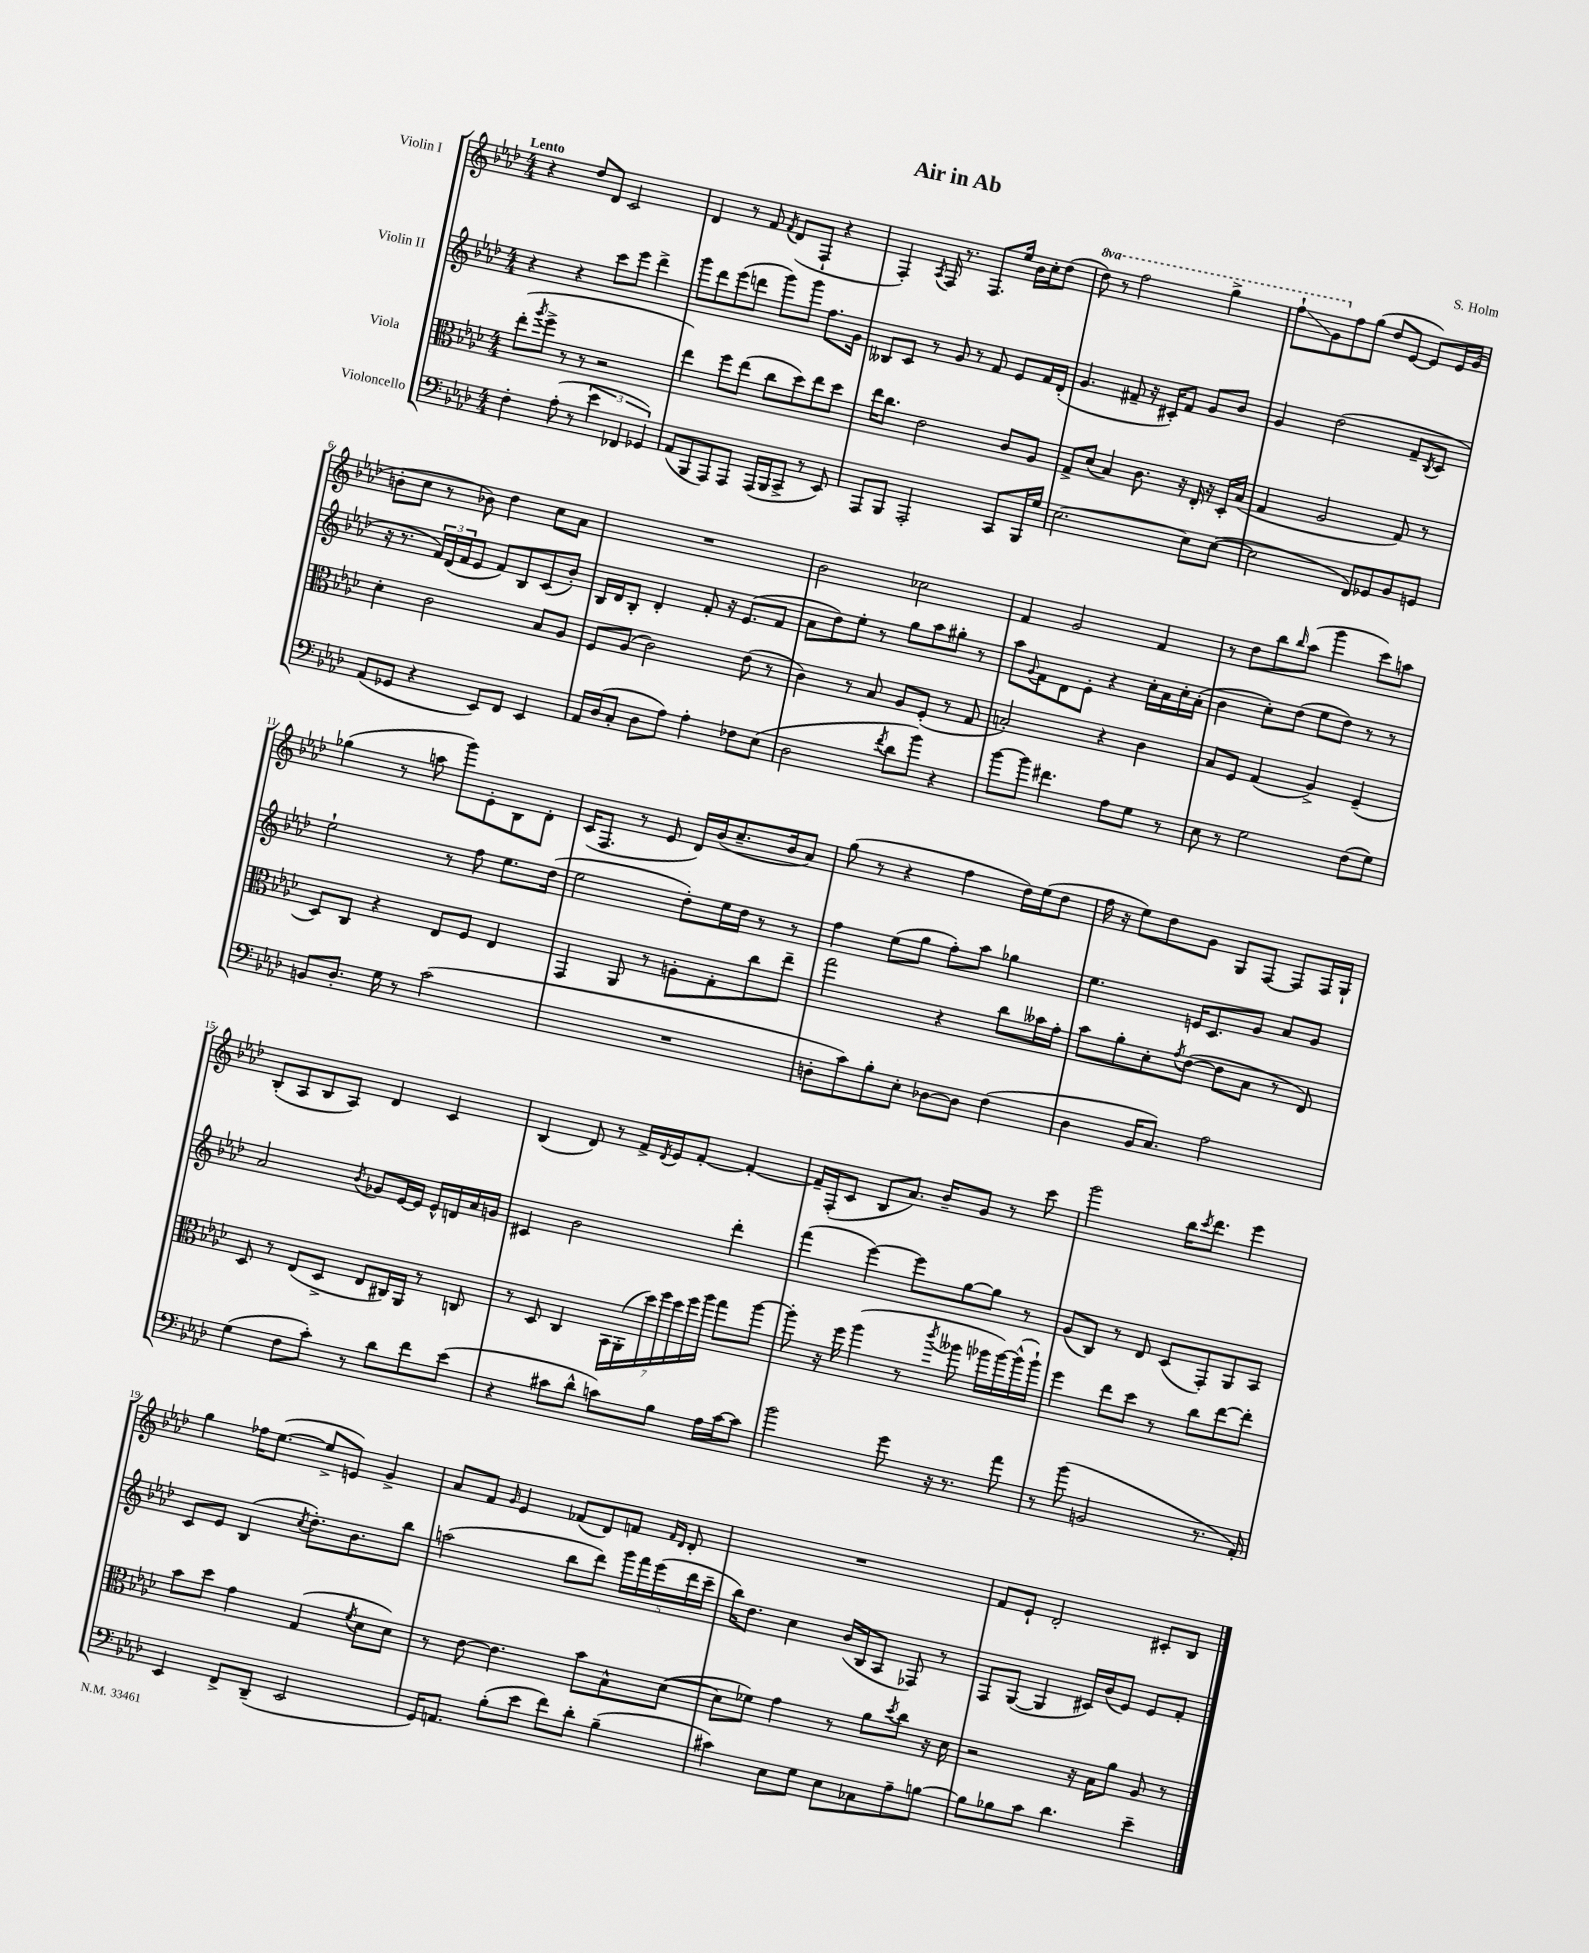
\header { title = "Air in Ab" composer = "S. Holm" }
<<
\new StaffGroup <<
\new Staff = "s0" \with { instrumentName = "Violin I" } {
    \clef treble \key aes \major \numericTimeSignature \time 4/4 \set Staff.ottavationMarkups = #ottavation-simple-ordinals \tempo "Lento"
    r4 des''8 des'8 c'2 |
    des'4 r8 f'8 \acciaccatura { f'8 } des'8( f8-! r4 |
    f4-.) \acciaccatura { aes8 } f16 r8. f8. ees''16 bes'16 c''16-. des''8( |
    \ottava #1 des'''8) r8 f'''2 g'''4-> |
    f'''8-!\glissando g''8 \ottava #0 f''8 g''8( des''8 ees'8~ ees'8) ees'16 g'16( |
    b'8-. c''8 r8 bes'8) des''4 c''8 aes'8 |
    R1 |
    bes'2 ces''2 |
    f'4 g'2 f'4 |
    r8 des''8 bes''8 \grace { bes''16 } aes''8( g'''4 c'''8) a''8 |
    ges''4( r8 a''8 g'''8) ees'8-. bes8 des'8-. |
    c'16( f8. r8 ees'8 des'16) bes'16( c''8.-- bes'16 aes'8) |
    g''8( r8 r4 f''4 des''16) ees''16( des''8 |
    f''16 r16 ees''8) des''8 g'8 g8 f8~ f8 f16 g16-! |
    bes8-.( aes8 bes8 aes8) des'4 c'4 |
    bes4( des'8) r8 f'16-> \acciaccatura { des'8 } ees'16 f'8~-. f'4~-. |
    f'16-- f16-.( c'8 bes8 aes'8.) bes'16-- g'8 r8 c'''8 |
    g'''2 bes''16 \acciaccatura { c'''8 } des'''8. ees'''4 |
    g''4 fes''16 ees''8.~( ees''8-> e'8) g'4-> |
    aes'8 f'8 \grace { g'16 } ees'4 fes'8( des'8) f'8 \grace { f'16 des'16 } des'8-. |
    R1 |
    f'8 ees'8-! des'2-. cis'8-. bes8 \bar "|." |
}
\new Staff = "s1" \with { instrumentName = "Violin II" } {
    \clef treble \key aes \major \numericTimeSignature \time 4/4
    r4 r4 c'''8 ees'''8 des'''4-> |
    g'''8 des'''8 ees'''8( d'''8 g'''8) g'''8 f''8. g'16 |
    beses8 c'8 r8 g'8 r8 f'8 ees'8 f'16 des'16-.( |
    g'4. fis'8-- r16 cis'16-.) fis'8 g'8 bes'8 |
    g'4 des''2( f'8-- \acciaccatura { bes8 } c'8 |
    r16 r8. \tuplet 3/2 { f'16) des'16( f'16 } ees'8 f'8) bes8 c'8( bes'8-.) |
    bes16 des'16 bes8-. des'4-. f'8-. r16 ees'8.( f'8 |
    aes'8 des''8) ees''8-. r8 g''8 aes''8 gis''8-. r8 |
    aes''8 \appoggiatura { g'8 } f'8 des'8 ees'8-. r4 c''16-. aes'16 c''16-. aes'16-.( |
    bes'4 c''8-.) des''8( ees''8 des''8) r8 r8 |
    ees''2-! r8 f''8 ees''8. des''16( |
    ees''2 des''8-.) ees''16 des''16 r8 r8 |
    f''4 ees''8( g''8 f''8-.) aes''8 ges''4 |
    ees''4. e'16 c'8. g'8 aes'8 g'8 |
    aes'2 \acciaccatura { bes'8 } ges'8 ees'16~ ees'16 ees'16-^ d'16 aes'16 g'16 |
    cis'4 bes'2 des'''4-. |
    f'''4( ees'''4~) ees'''8 g''8~ g''8 r8 |
    g'8( bes8) r8 des'8 c'8( f8-.) g8 aes8 |
    c'8 ees'8 bes4( \acciaccatura { c''8 } des''8.-.) bes'8. bes''8 |
    a''2( bes''8 des'''8) \tuplet 5/4 { g'''16 f'''16 ees'''16( des'''16 c'''16-- } |
    bes''16) des''8. c''4 bes'16( bes16 aes8 fes8) r8 |
    f8 g8~( g4 cis'16) bes'16( ees'8) ees'8 f'8-. \bar "|." |
}
\new Staff = "s2" \with { instrumentName = "Viola" } {
    \clef alto \key aes \major \numericTimeSignature \time 4/4
    ees''8-.( \acciaccatura { aes''8 } f''8-> r8 r8 r2 |
    ees''4) f''8 ees''8( c''8 des''8) ees''8 des''8 |
    ees''16 c''8. ees'2 c'8 aes8 |
    g8-> des'8( bes4) c'8. r16 ees16-. r16 des16-. bes16( |
    g4 aes2 g8) r8 |
    des'4-. c'2 bes8 aes8 |
    f8 aes8( c'2) ees'8( r8 |
    c'4) r8 bes8 aes8 f8-.( r8 g8 |
    b2-.) r4 c'4 |
    bes8 f8 g4( aes4->) f4--( |
    des8) c8 r4 ees8 f8 ees4 |
    g,4 aes,8 r8 a8-. g8-. c''8 ees''8-- |
    g''2 r4 c''8 beses'16 g'16-. |
    bes'8 aes'8-. des'8-. \acciaccatura { g'8 } ees'8~( ees'8 bes8 r8 ees8) |
    des8 r8 ees8( des8-> ees8 cis16) aes,16 r8 c8 |
    r8 des8 c4 \tuplet 7/4 { bes,16 aes,16-.( des''16) f''16 des''16 f''16 aes''16 } g''8 aes''8~ |
    aes''8-. r16 f''16 aes''4( r8 \acciaccatura { c'''8 } aeses''8 aes''16 aes''16~) aes''16-^( aes''16-!) |
    f''4 ees''8 des''8 r8 c''8 ees''8~ ees''8-. |
    bes'8 des''8 g'4 g4( \acciaccatura { f'8 } des'8 des'8) |
    r8 ees'8~ ees'4. bes'8 bes8-^ des'8~( |
    des'8 fes'8) g'4 r8 aes'8 \acciaccatura { des''8 } c''8 r16 des'16 |
    r2 r16 bes16 aes'8 aes8 r8 \bar "|." |
}
\new Staff = "s3" \with { instrumentName = "Violoncello" } {
    \clef bass \key aes \major \numericTimeSignature \time 4/4
    f4-. aes8-.( r8 \tuplet 3/2 { ees'4 fes,4 ges,4) } |
    aes,8( bes,,8 aes,,8) aes,,8 aes,,16( bes,,16 c,8-> r8 ees,8) |
    aes,,8 bes,,8 aes,,2-. c,8 bes,,16 g16 |
    ees2.~ ees8 ees8~( |
    ees2 f,8) ges,8 bes,8 g,8 |
    aes,8( ges,8 r4 ees,8) f,8 ees,4 |
    aes,16 des16( c8-. des8 aes8) aes4-. fes8 ees8( |
    des2 \acciaccatura { f'8 } des'8 bes'8) r4 |
    bes'8~ bes'8 fis'4. aes8 g8 r8 |
    ees8 r8 g2 f8( g8) |
    b,8 des8.-. g16 r8 c'2( |
    R1 |
    d8-. c'8) bes8-. ees8-. des8~ des8 f4( |
    des4 bes,16 c8.) aes2 |
    g4( f8 c'8-.) r8 des'8 f'8 ees'8( |
    r4 cis'8 des'8-^ c'8) bes8 aes16 c'16~ c'8 |
    bes'2 g'8 r16 r8. aes'8 |
    r8 bes'8( b,2 r8. aes,16-.) |
    ees,4 f,8-> des,8--( ees,2 |
    g,16) a,8. bes8-.( ees'8 f'8) des'8-. bes4--( |
    cis'4) ees8 g8 ees8 ces8 aes8-- b8~ |
    b8 bes8 c'8 des'4. ees'4-- \bar "|." |
}
>>
>>
